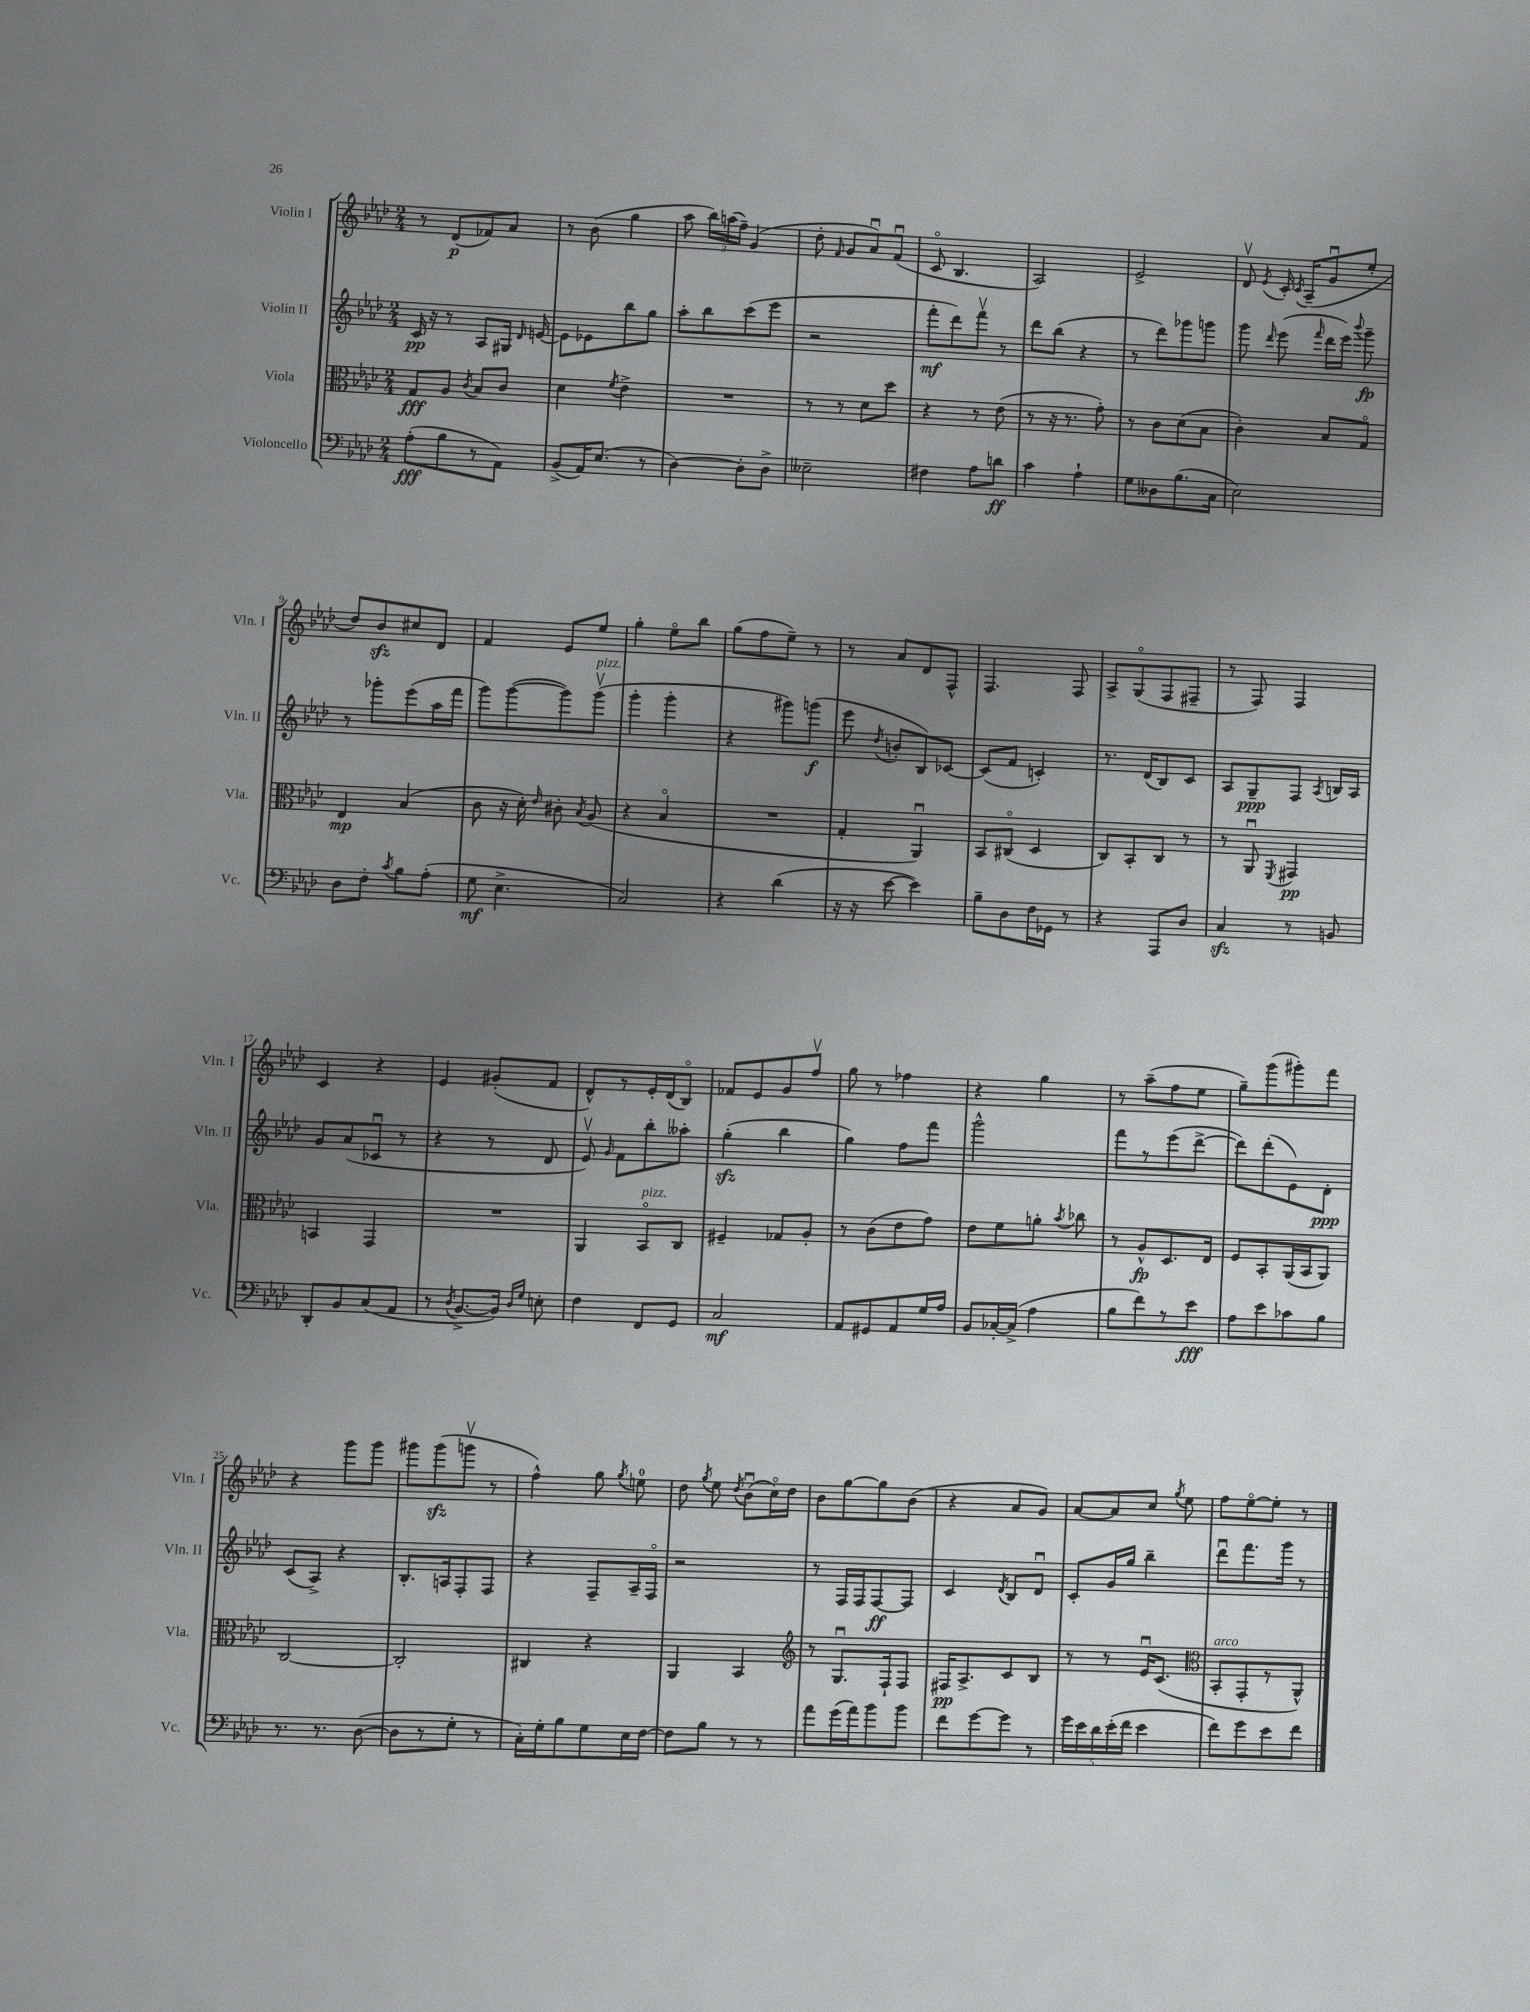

**kern	**kern	**kern	**kern
*staff4	*staff3	*staff2	*staff1
*clefF4	*clefC3	*clefG2	*clefG2
*k[b-e-a-d-]	*k[b-e-a-d-]	*k[b-e-a-d-]	*k[b-e-a-d-]
*M2/4	*M2/4	*M2/4	*M2/4
(8A-'	8G	16c	8r
.	.	16r	.
8B-	8A-	8r	(8d-
.	8qc	.	.
8r	8B-	8A-	8f-)
8AA-)	8c	16G#	8a-
.	.	16qqd-	.
.	.	[16e	.
=	=	=	=
(8BB-^	4d-	8e]	8r
16AA-)	.	8e-	(8b-
(8.E-	.	.	.
.	8qf	.	.
.	4e-^	8bb-	4gg
8r	.	8gg	.
=	=	=	=
[4D-)	2r	8aa-'	8aa-
.	.	8bb-	24bb-)
.	.	.	(24aa
.	.	.	24ff~)
8D-']	.	(8ccc	(4g
8D-^	.	8eee-	.
=	=	=	=
2E--~	8r	2r	8dd-'
.	.	.	16qqf
.	8r	.	8g
.	8d-	.	8a-u)
.	8dd-	.	(8fu
=	=	=	=
4F#	4r	8fff'	8co
.	.	8ddd-)	4.B-
8A-	8r	8fffv	.
8d	(8e-	8r	.
=	=	=	=
4c	8r	8ddd-	2A-)
.	16r	(8bb-	.
.	8.r	.	.
4A-`	.	4r	.
.	8g')	.	.
=	=	=	=
8G	8r	8r	2e-^
8D--	8c	8ddd-)	.
(8.B-	(8d-	8ggg-	.
.	8B-	8ggg	.
16C	.	.	.
=	=	=	=
2E-)	4c')	8ggg	8d-v
.	.	16qqddd-	8qe-
.	.	(8eee-	16c'
.	.	.	8qc
.	.	.	(16A-~
.	.	16qqfff	.
.	8B-	16ddd-	8gu
.	.	16eee-)	.
.	.	8qqbbb-	.
.	8Go	8ggg~	8ee-'
=	=	=	=
8D-	4E-	8r	8dd-)
8F'	.	8ggg-'	8b-
8qc	.	.	.
8B-	(4B-	(8eee-	8cc#
(8A-'	.	16aa-	8d-
.	.	16fff	.
=	=	=	=
8G	8c	8ggg)	4f
4.E-^	16r	([8ggg	.
.	16d-')	.	.
.	16qqe-	.	.
.	8c#'	8ggg])	8e-
.	8qB-	.	.
.	(8A-	(8gggv	8ee-
=	=	=	=
2C)	4r	4ggg'	4gg'
.	4B-o	4ggg'	8ee-o
.	.	.	8bb-
=	=	=	=
4r	2r	4r	(8gg
.	.	.	8ff
(4d-	.	8ggg#)	8ee-~)
.	.	(8ggg	8r
=	=	=	=
16r	4G'	8eee-	8r
16r	.	.	.
.	.	8qdd-	.
[8e-	.	8b'	8a-
4e-])	4AA-u)	8B-)	8d-
.	.	[8c-	8F^^
=	=	=	=
8B-~	8BB-	(8c-]	4.F
8D-	(8C#o	8f	.
16F	4D-	4c')	.
16GG-	.	.	.
8r	.	.	8F
=	=	=	=
4r	8C)	8.r	8A-^
.	8BB-'	.	(8Go
.	.	(16d-	.
8AAA-	8C	8B-)	8F
8D-	8r	8c	8F#~
=	=	=	=
4C	8r	8A-	8r
.	8AA-u	8G~	8F)
.	8qFF	.	.
8r	4GG#	8F	4F
.	.	8qA-	.
8BB	.	16B	.
.	.	16A-	.
=	=	=	=
8DD-'	4BB	8g	4c
8BB-	.	(8a-	.
(8C	4GG	8c-u	4r
8AA-	.	8r	.
=	=	=	=
8r	2r	4r	4e-
8qD-	.	.	.
[8.BB-^	.	.	.
.	.	8r	(8g#'
16BB-])	.	.	.
16qqD-	.	.	.
16qqG	.	.	.
8E'	.	8d-	8f
=	=	=	=
4F	4AA-	8e-v)	8d-^^)
.	.	16qqg	.
.	.	8f	8r
8FF	8BB-o	8bb-'	16e-'
.	.	.	(16d-
8GG	8C	8aa--'	8B-o)
=	=	=	=
2C	4F#~	(4gg'	8f-
.	.	.	8e-
.	8G-	4bb-	8g
.	8A-'	.	8ffv
=	=	=	=
8AA-	8r	4gg)	8gg
8GG#	(8c	.	8r
8AA-	8e-	8ff	4ff-
16G	8g)	8fff	.
16A-	.	.	.
=	=	=	=
8BB-	8e-	2ggg^^	4r
[16C-'	8f	.	.
(16C-^]	.	.	.
4A-	8a'	.	4gg
.	8qb-	.	.
.	8cc-	.	.
=	=	=	=
8B-	8r	8fff	8r
8f)	8A-^^	8r	(8aa-~
8r	8.D-	(8eee-	8ff
8e-	.	[8ddd-^	8ee-
.	16E-	.	.
=	=	=	=
8A-	8F	8ddd-])	8gg~)
8e-	8BB-'	(8ddd-'	(8ggg
8c-	(16AA-	8e-)	8ggg#')
.	16BB-	.	.
8B-	8AA-)	8d-'	8fff
=	=	=	=
8.r	[2C	(8c	4r
.	.	8A-^)	.
8.r	.	.	.
.	.	4r	8ggg
([8D-	.	.	8ggg
=	=	=	=
8D-]	2C']	8.B-'	8ggg#
8r	.	.	(8ggg#
.	.	16A	.
8G'	.	8F'	8gggv
8r	.	8F	8r
=	=	=	=
16C')	4C#	4r	4ff^^)
16G'	.	.	.
8B-	.	.	.
8G	4r	8F~	8gg
.	.	.	8qgg
16E-	.	16A-~	8ee
[16F	.	16Fo	.
=	=	=	=
8F]	4AA-	2r	8dd-
.	.	.	8qgg
8B-	.	.	8ee-
.	.	.	8qdd-
8r	4BB-	.	(8b-u
8r	.	.	16cco)
.	.	.	16dd-
=	=	=	=
*	*clefG2	*	*
8a-	8r	8r	8b-
(16g	8.Gu	16F	[8gg
16a-)	.	16F	.
8b-	.	[8F	8gg]
.	16F`	.	.
8b-	8F	8F]	(8b-
=	=	=	=
8f	16F#	4c	4r
.	8.A-^	.	.
[8g	.	.	.
.	.	8qd-	.
8g]	8c	8B-	8a-
8r	8B-	8d-u	8g)
=	=	=	=
20g	8r	8c'	[8a-
20e-	.	.	.
20d-	.	.	.
.	8r	16g	8a-]
(20e-'	.	.	.
.	.	16gg	.
20f	.	.	.
4e-	16e-u	4bb-~	8cc
.	(8.c	.	.
.	.	.	8qgg
.	.	.	8ee-
=	=	=	=
*	*clefC3	*	*
8f)	8BB-'	8ddd-u	8ff
8g	8GG'	8.fff	[8ee-o
8e-	8r	.	8ee-']
.	.	16ggg	.
8f	8AA-^^)	8r	8r
==	==	==	==
*-	*-	*-	*-
